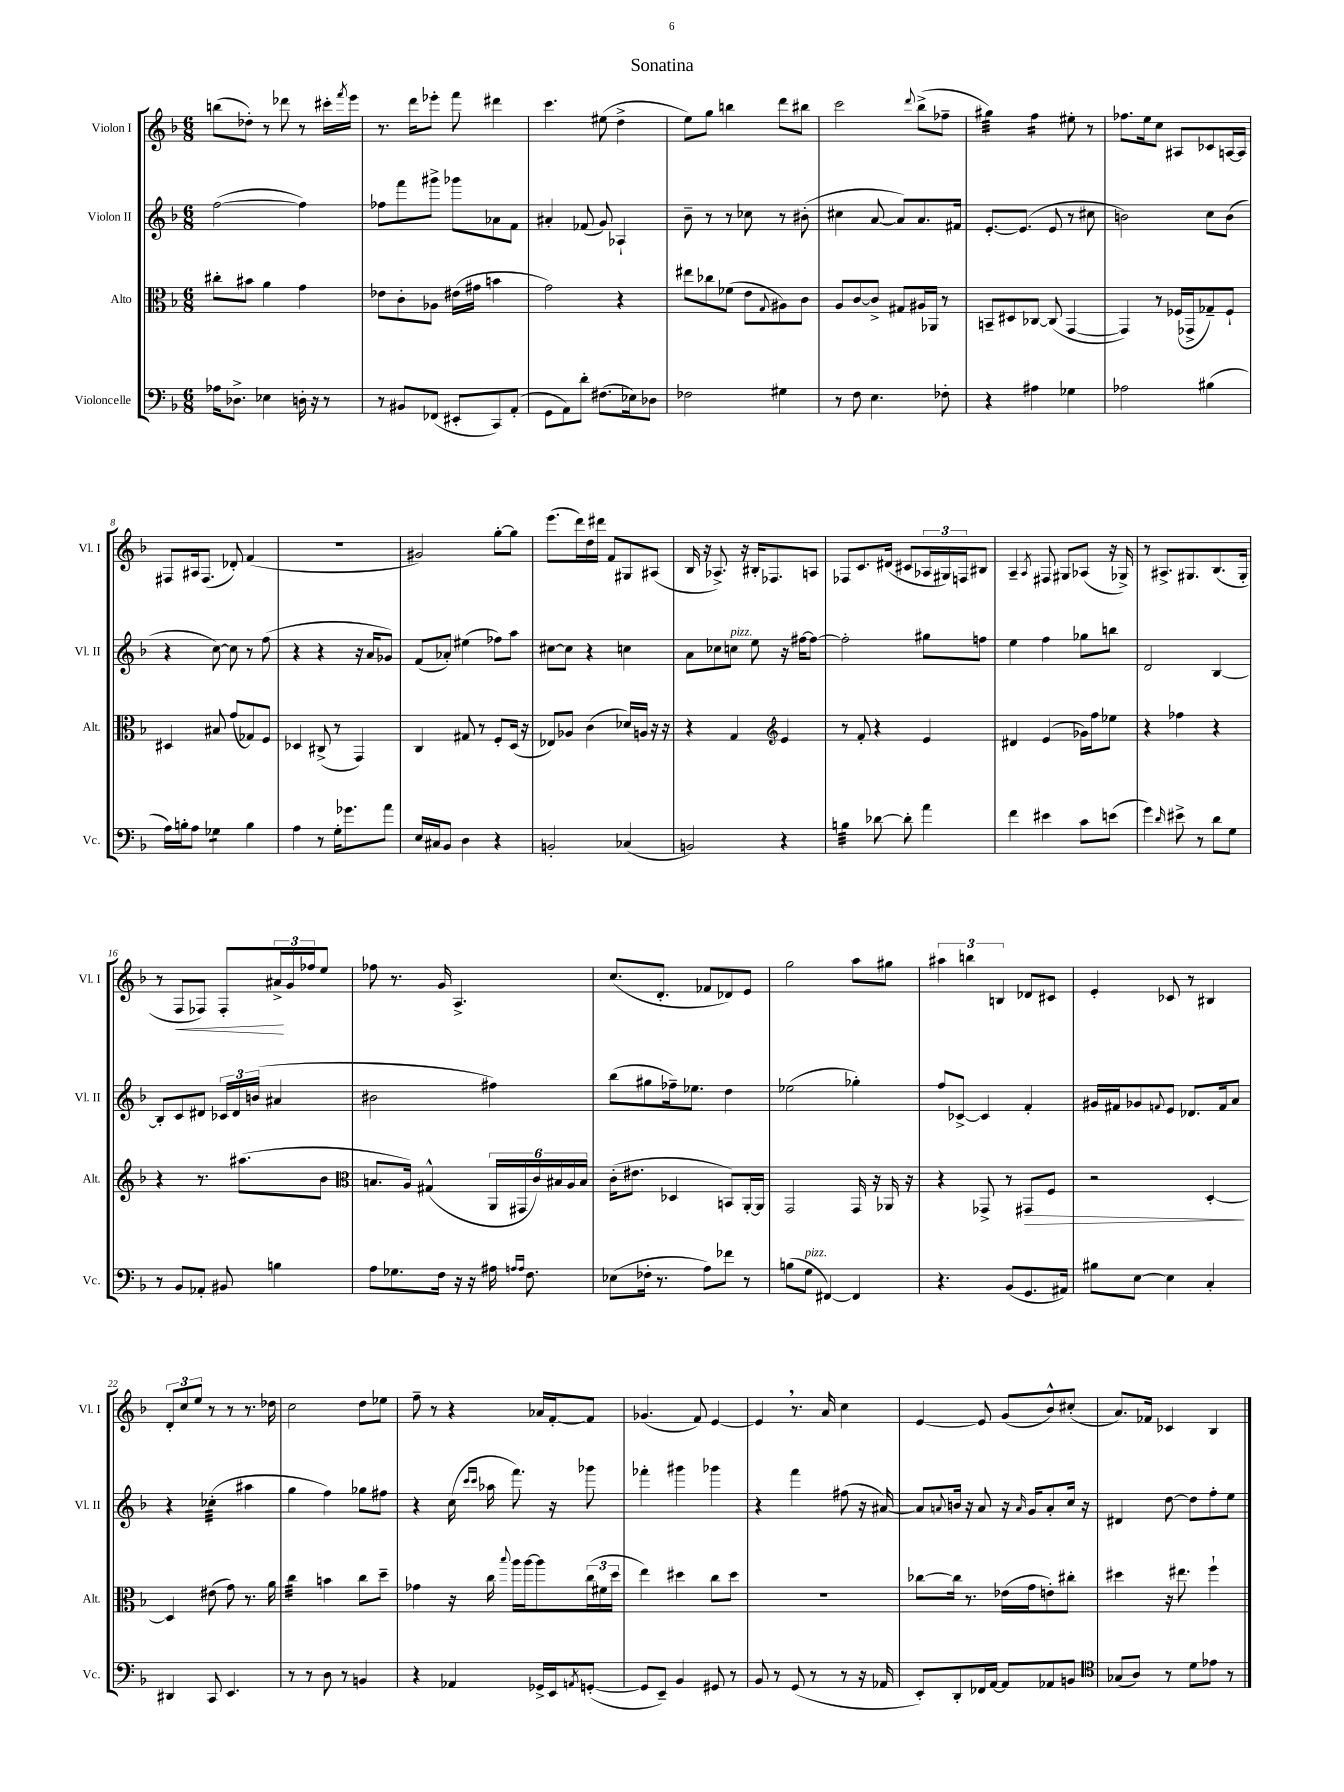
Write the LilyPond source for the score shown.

\header { title = "Sonatina" }
<<
\new StaffGroup <<
\new Staff = "s0" \with { instrumentName = "Violon I" shortInstrumentName = "Vl. I" } {
    \clef treble \key f \major \numericTimeSignature \time 6/8
    b''8( des''8-.) r8 des'''8 r8 cis'''16-. \acciaccatura { f'''8 } e'''16 |
    r8. d'''16 ees'''8-. f'''8 dis'''4 |
    c'''4. eis''8( d''4-> |
    e''8) g''8 b''4 d'''8 bis''8 |
    c'''2 \appoggiatura { d'''8 } bes''8->( fes''8-- |
    gis''4:32) f''4:16 eis''8-. r8 |
    fes''8. e''16 c''8 ais8 ces'8 a16~ a16 |
    fis8 ais16 fis8.( des'8-.) f'4( |
    R2. |
    gis'2) g''8~-. g''8 |
    e'''8.( d'''16) d''16 dis'''16 f'8 gis8 ais8( |
    bes16 r16 aes8.->) r16 bis16-. fes8. a8 |
    fes8 c'8. dis'16( cis'8 \tuplet 3/2 { aes16 gis16) f16 } bis8 |
    a4-- \acciaccatura { a8 } fis8 gis8 aes8( r16 ges16->) |
    r8 ais8.-> gis8. bes8.( gis16-. |
    r8 f8\< fes8) fes8-. \tuplet 3/2 { ais'16->\! g'16 fes''16 } e''8 |
    fes''8 r8. g'16 a4.-> |
    c''8.( d'8.-. fes'8 des'8) e'8 |
    g''2 a''8 gis''8 |
    \tuplet 3/2 { ais''4 b''4 b4 } des'8 cis'8 |
    e'4-. ces'8 r8 bis4 |
    \tuplet 3/2 { d'8-. c''8 e''8 } r8 r8 r8. des''16 |
    c''2 d''8 ees''8 |
    f''8-- r8 r4 aes'16 f'16~-. f'8 |
    ges'4.( f'8) e'4~ |
    e'4 \breathe r8. a'16 c''4 |
    e'4~ e'8 g'8( bes'8-^) cis''8-.( |
    a'8.) fes'16 ces'4 bes4 \bar "|." |
}
\new Staff = "s1" \with { instrumentName = "Violon II" shortInstrumentName = "Vl. II" } {
    \clef treble \key f \major \numericTimeSignature \time 6/8
    f''2~( f''4) |
    fes''8 f'''8 gis'''8-> ges'''8 aes'8 f'8 |
    ais'4-. fes'8( g'8) aes4-! |
    bes'8-- r8 r8 ces''8 r8 bis'8-.( |
    cis''4 a'8~ a'8) a'8. fis'16 |
    e'8.~-. e'8.( e'8 r8 cis''8 |
    b'2) c''8 b'8( |
    r4 c''8~) c''8 r8 f''8( |
    r4 r4 r16 a'16 ges'8) |
    f'8( aes'8-.) eis''4( fes''8) a''8 |
    cis''8~ cis''8 r4 c''4 |
    a'8 ces''8 c''8^\markup { \italic "pizz." } e''8 r16 fis''16~ fis''8~ |
    fis''2-. gis''8 f''8 |
    e''4 f''4 ges''8 b''8 |
    d'2 bes4~ |
    bes8-. c'8 dis'8 \tuplet 3/2 { ces'16 dis'16 b'16( } ais'4 |
    bis'2 fis''4) |
    bes''8( gis''8 fes''16--) ees''8. d''4 |
    ees''2( ges''4-.) |
    f''8 ces'8~-> ces'4 f'4-. |
    gis'16 fis'16 ges'8 \appoggiatura { f'8 } e'8 des'8. f'16 a'8 |
    r4 ces''4:32-.( ais''4 |
    g''4 f''4) ges''8 fis''8 |
    r4 c''16( \grace { c'''16 c'''16 } aes''16 f'''8.) r16 ges'''8 |
    fes'''4-. gis'''4 ges'''4 |
    r4 f'''4 fis''8( r16 ais'16~) |
    ais'8 \appoggiatura { a'8 } b'16 r16 a'8 r16 \grace { a'16 } g'16 a'8-. c''16 r16 |
    dis'4 d''8~ d''8 f''8-. e''8 \bar "|." |
}
\new Staff = "s2" \with { instrumentName = "Alto" shortInstrumentName = "Alt." } {
    \clef alto \key f \major \numericTimeSignature \time 6/8
    cis''8-. bis'8 a'4 g'4 |
    ees'8 c'8-. aes8 eis'16( gis'16 b'4 |
    g'2) r4 |
    eis''8 ces''8 fes'8( e'8 \appoggiatura { g8 } ais8) c'8 |
    a8 c'8~ c'8-> gis8 ais16 aes,16 r8 |
    b,8-- dis8 ces8~ ces8( g,4~ |
    g,4) r8 fes16( ges,16-> ges8--) fes8-! |
    dis4 bis8 g'8( ges8) f8 |
    des4 cis8->( r8 g,4) |
    c4 gis8 r8 f8-. d16( r16 |
    ees8) aes8 c'4( des'16) a16 r16 r16 |
    r4 g4 \clef treble e'4 |
    r8 f'8-. r4 e'4 |
    dis'4 e'4( ges'16) f''16 ees''8 |
    r4 fes''4 r4 |
    r4 r8. ais''8.( bes'8 |
    \clef alto b8. a16) gis4-^( \tuplet 6/4 { a,16 gis,16 c'16) bis16 a16 bis16 } |
    c'16-.( eis'8. des4 b,8) a,16~-. a,16 |
    g,2 g,16 r16 aes,16 r16 |
    r4 ges,8-> r8 gis,8\> f8 |
    r2 d4~-.\! |
    d4 eis'8( g'8) r8. a'16 |
    c''4:32 b'4 c''8 d''8-- |
    ges'4 r16 c''16 \appoggiatura { bes''8 } a''16 a''16~ a''8 \tuplet 3/2 { c''16( fis'16 d''16 } |
    e''4) dis''4 c''8 dis''8 |
    R2. |
    ces''8~ ces''16 r8. ees'16( g'16 e'8-.) cis''8-. |
    dis''4 r16 eis''8. f''4-! \bar "|." |
}
\new Staff = "s3" \with { instrumentName = "Violoncelle" shortInstrumentName = "Vc." } {
    \clef bass \key f \major \numericTimeSignature \time 6/8
    aes16 des8.-> ees4 d16-. r16 r8 |
    r8 bis,8 fes,8( eis,8-. c,8) a,8-.( |
    g,8 a,8) d'8-. fis8.( ees16) des8 |
    fes2 gis4 |
    r8 f8 e4. fes8-. |
    r4 ais4 ges4 |
    aes2 bis4( |
    a16) b16-. a8 ges4:8 b4 |
    a4 r8 g16-. ges'8. a'8 |
    e16 cis16 bes,8 d4 r4 |
    b,2-. ces4( |
    b,2) r4 |
    b4:32 des'8~ des'8-. a'4 |
    f'4 eis'4 c'8 e'8( |
    g'4) \grace { d'16 } eis'8-> r8 d'8 g8 |
    r8 bes,8 aes,8-. bis,8 b4 |
    a8 ges8. f16 r16 r16 ais16 \grace { a16 a16 } f8. |
    ees8( fes16-. r8. a8) fes'8 r8 |
    b8( g8^\markup { \italic "pizz." } fis,4~) fis,4 |
    r4. bes,8( g,8. ais,16) |
    bis8 e8~ e4 c4-. |
    dis,4 c,8 e,4. |
    r8 r8 d8 r8 b,4 |
    r4 aes,4 ges,16-> e,16 \acciaccatura { a,8 } g,8~-.( |
    g,8 e,8--) bes,4 gis,8 r8 |
    bes,8 r8 g,8( r8 r8 r16 aes,16 |
    e,8-.) d,8-. fes,16 a,16~ a,8 aes,8 b,8 |
    \clef tenor ges8( a8) r8 d'8 ees'8 r8 \bar "|." |
}
>>
>>
